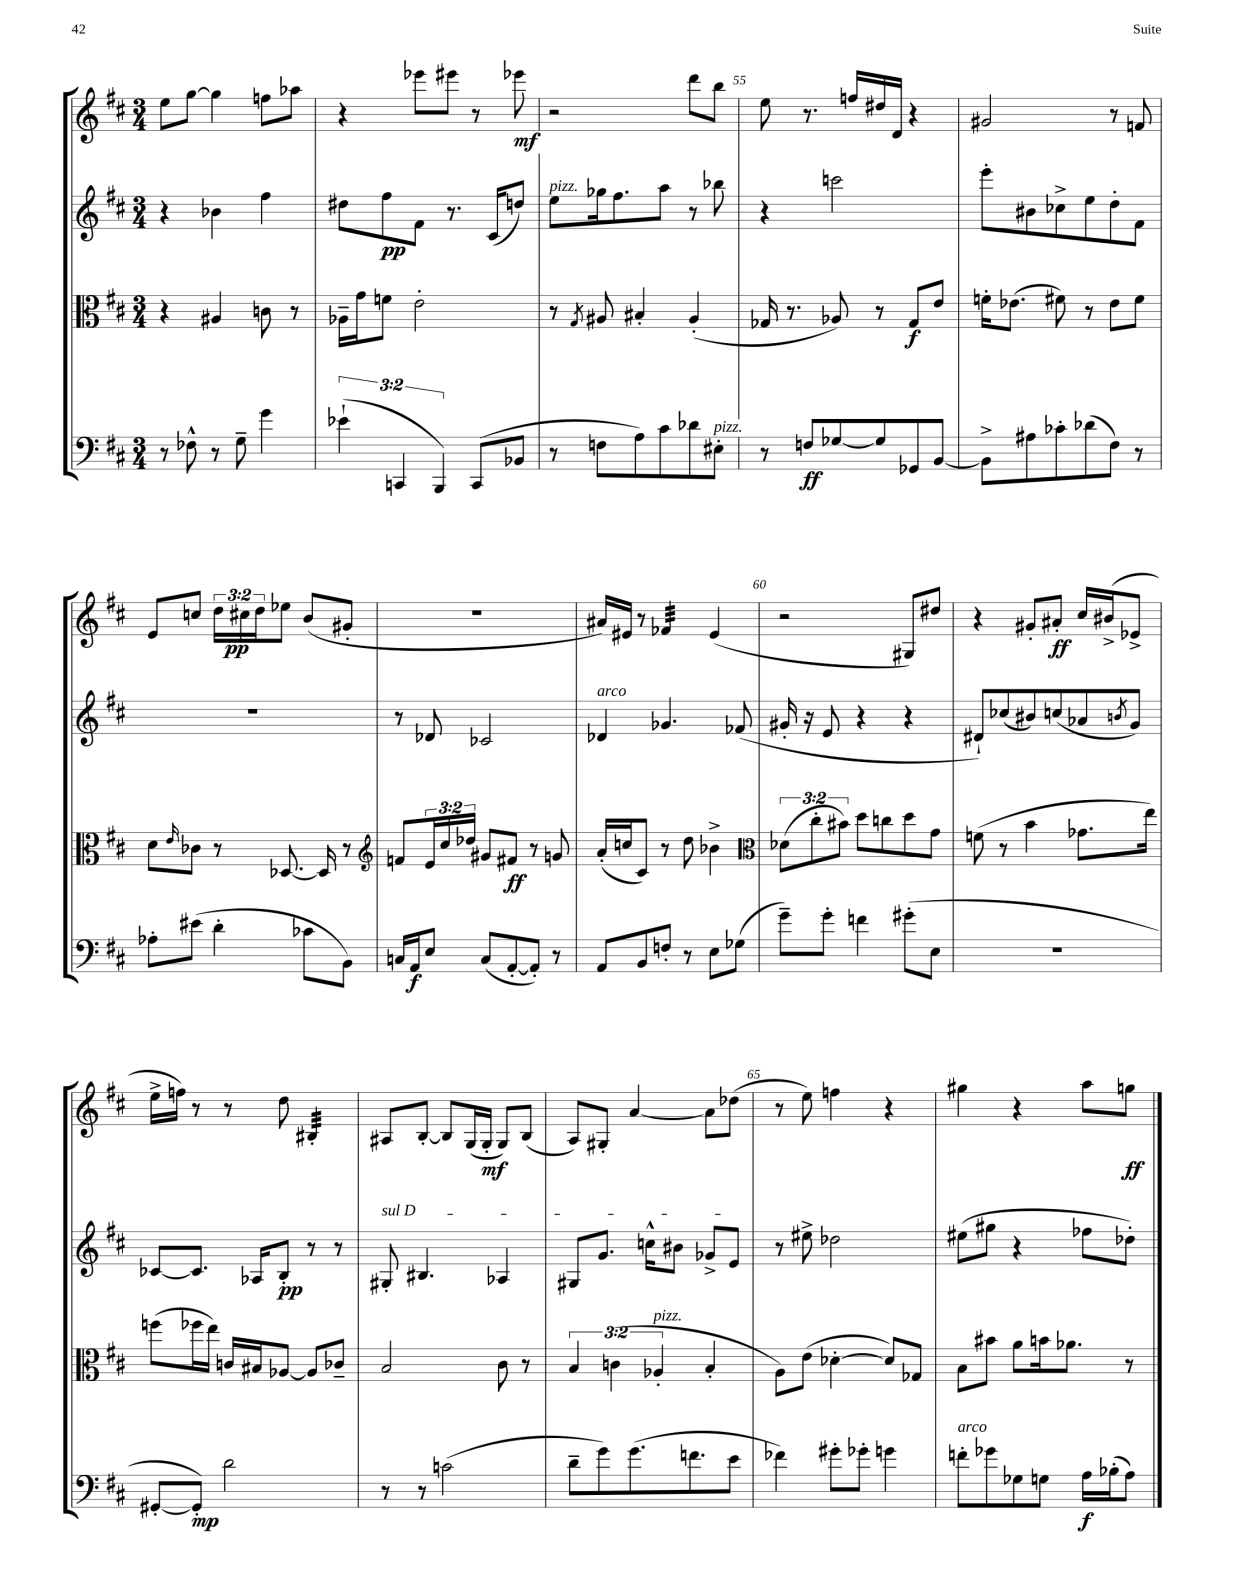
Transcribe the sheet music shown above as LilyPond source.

<<
\new StaffGroup <<
\new Staff = "s0" {
    \clef treble \key d \major \numericTimeSignature \time 3/4 \override Staff.TupletNumber.text = #tuplet-number::calc-fraction-text
    e''8 g''8~ g''4 f''8 aes''8 |
    r4 ees'''8 eis'''8 r8 ees'''8\mf |
    r2 d'''8 b''8 |
    e''8 r8. f''16 dis''16 d'16 r4 |
    gis'2 r8 f'8 |
    e'8 c''8 \tuplet 3/2 { d''16 cis''16\pp d''16 } ees''8 b'8( gis'8-. |
    R2. |
    ais'16) eis'16 r8 fes'4:32 eis'4( |
    r2 gis8) dis''8 |
    r4 gis'8-. ais'8-.\ff cis''16 bis'16->( ees'8-> |
    e''16-> f''16) r8 r8 d''8 bis4:32-. |
    ais8 b8~-. b8 g16( g16-.\mf g8) b8( |
    a8) gis8-. a'4~ a'8 des''8( |
    r8 e''8) f''4 r4 |
    gis''4 r4 a''8 g''8\ff \bar "|." |
}
\new Staff = "s1" {
    \clef treble \key d \major \numericTimeSignature \time 3/4
    r4 bes'4 fis''4 |
    dis''8 fis''8\pp fis'8 r8. cis'16( d''8) |
    e''8^\markup { \italic "pizz." } ges''16 fis''8. a''8 r8 bes''8 |
    r4 c'''2 |
    e'''8-. bis'8 ces''8-> e''8 d''8-. fis'8 |
    R2. |
    r8 des'8 ces'2 |
    des'4^\markup { \italic "arco" } ges'4. fes'8( |
    gis'16-. r16 e'8 r4 r4 |
    dis'8-!) ces''8( bis'8) c''8( aes'8 \acciaccatura { b'8 } g'8) |
    ces'8~ ces'8. aes16 b8-.\pp r8 r8 |
    \once \override TextSpanner.bound-details.left.text = \markup { \italic "sul D" } gis8-.\startTextSpan bis4. aes4 |
    gis8 g'8. c''16-^ bis'8 ges'8-> e'8\stopTextSpan |
    r8 eis''8-> des''2 |
    eis''8( gis''8 r4 fes''8 des''8-.) \bar "|." |
}
\new Staff = "s2" {
    \clef alto \key d \major \numericTimeSignature \time 3/4 \override Staff.TupletNumber.text = #tuplet-number::calc-fraction-text
    r4 ais4 c'8 r8 |
    aes16-- g'16 f'8 e'2-. |
    r8 \acciaccatura { g8 } ais8 bis4-. ais4-.( |
    ges16 r8. aes8) r8 ges8\f e'8 |
    f'16-. ees'8.( fis'8) r8 ees'8 fis'8 |
    d'8 \grace { e'16 } ces'8 r8 des8.~ des16 r8 |
    \clef treble f'8 \tuplet 3/2 { e'16 cis''16 des''16 } gis'8 fis'8\ff r8 g'8 |
    a'16-.( c''16 cis'8) r8 d''8 bes'4-> |
    \clef alto \tuplet 3/2 { des'8( cis''8-. bis'8) } d''8 c''8 d''8 g'8 |
    f'8( r8 b'4 ges'8. e''16) |
    f''8( fes''16 e''16) c'16 bis16 aes8~ aes8 ces'8-- |
    b2 cis'8 r8 |
    \tuplet 3/2 { b4 c'4( aes4-.^\markup { \italic "pizz." } } b4-. |
    a8) e'8( des'4~-. des'8) ges8 |
    b8 bis'8 a'8 b'16 aes'8. r8 \bar "|." |
}
\new Staff = "s3" {
    \clef bass \key d \major \numericTimeSignature \time 3/4 \override Staff.TupletNumber.text = #tuplet-number::calc-fraction-text
    r8 fes8-^ r8 g8-- g'4 |
    \tuplet 3/2 { ees'4-!( c,4 b,,4) } c,8( bes,8 |
    r8 f8 a8) cis'8 des'8 eis8-.^\markup { \italic "pizz." } |
    r8 f8\ff ges8~ ges8 ges,8 b,8~ |
    b,8-> ais8 ces'8-. des'8( fis8) r8 |
    aes8-. eis'8( d'4-. ces'8 b,8) |
    c16 a,16\f e8 c8( a,8~-. a,8-.) r8 |
    a,8 b,8 f8-. r8 e8 ges8( |
    g'8--) g'8-. f'4 gis'8-.( e8 |
    R2. |
    gis,8~-. gis,8-.\mp) d'2 |
    r8 r8 c'2( |
    d'8-- g'8) g'8.( f'8. e'8 |
    fes'4) gis'8-. ges'8-. g'4 |
    f'8-.^\markup { \italic "arco" } ges'8 ges8 g8 a16\f bes16-.( a8) \bar "|." |
}
>>
>>
\layout { \context { \Score currentBarNumber = #52 \override BarNumber.break-visibility = ##(#f #t #t) barNumberVisibility = #(every-nth-bar-number-visible 5) } }
